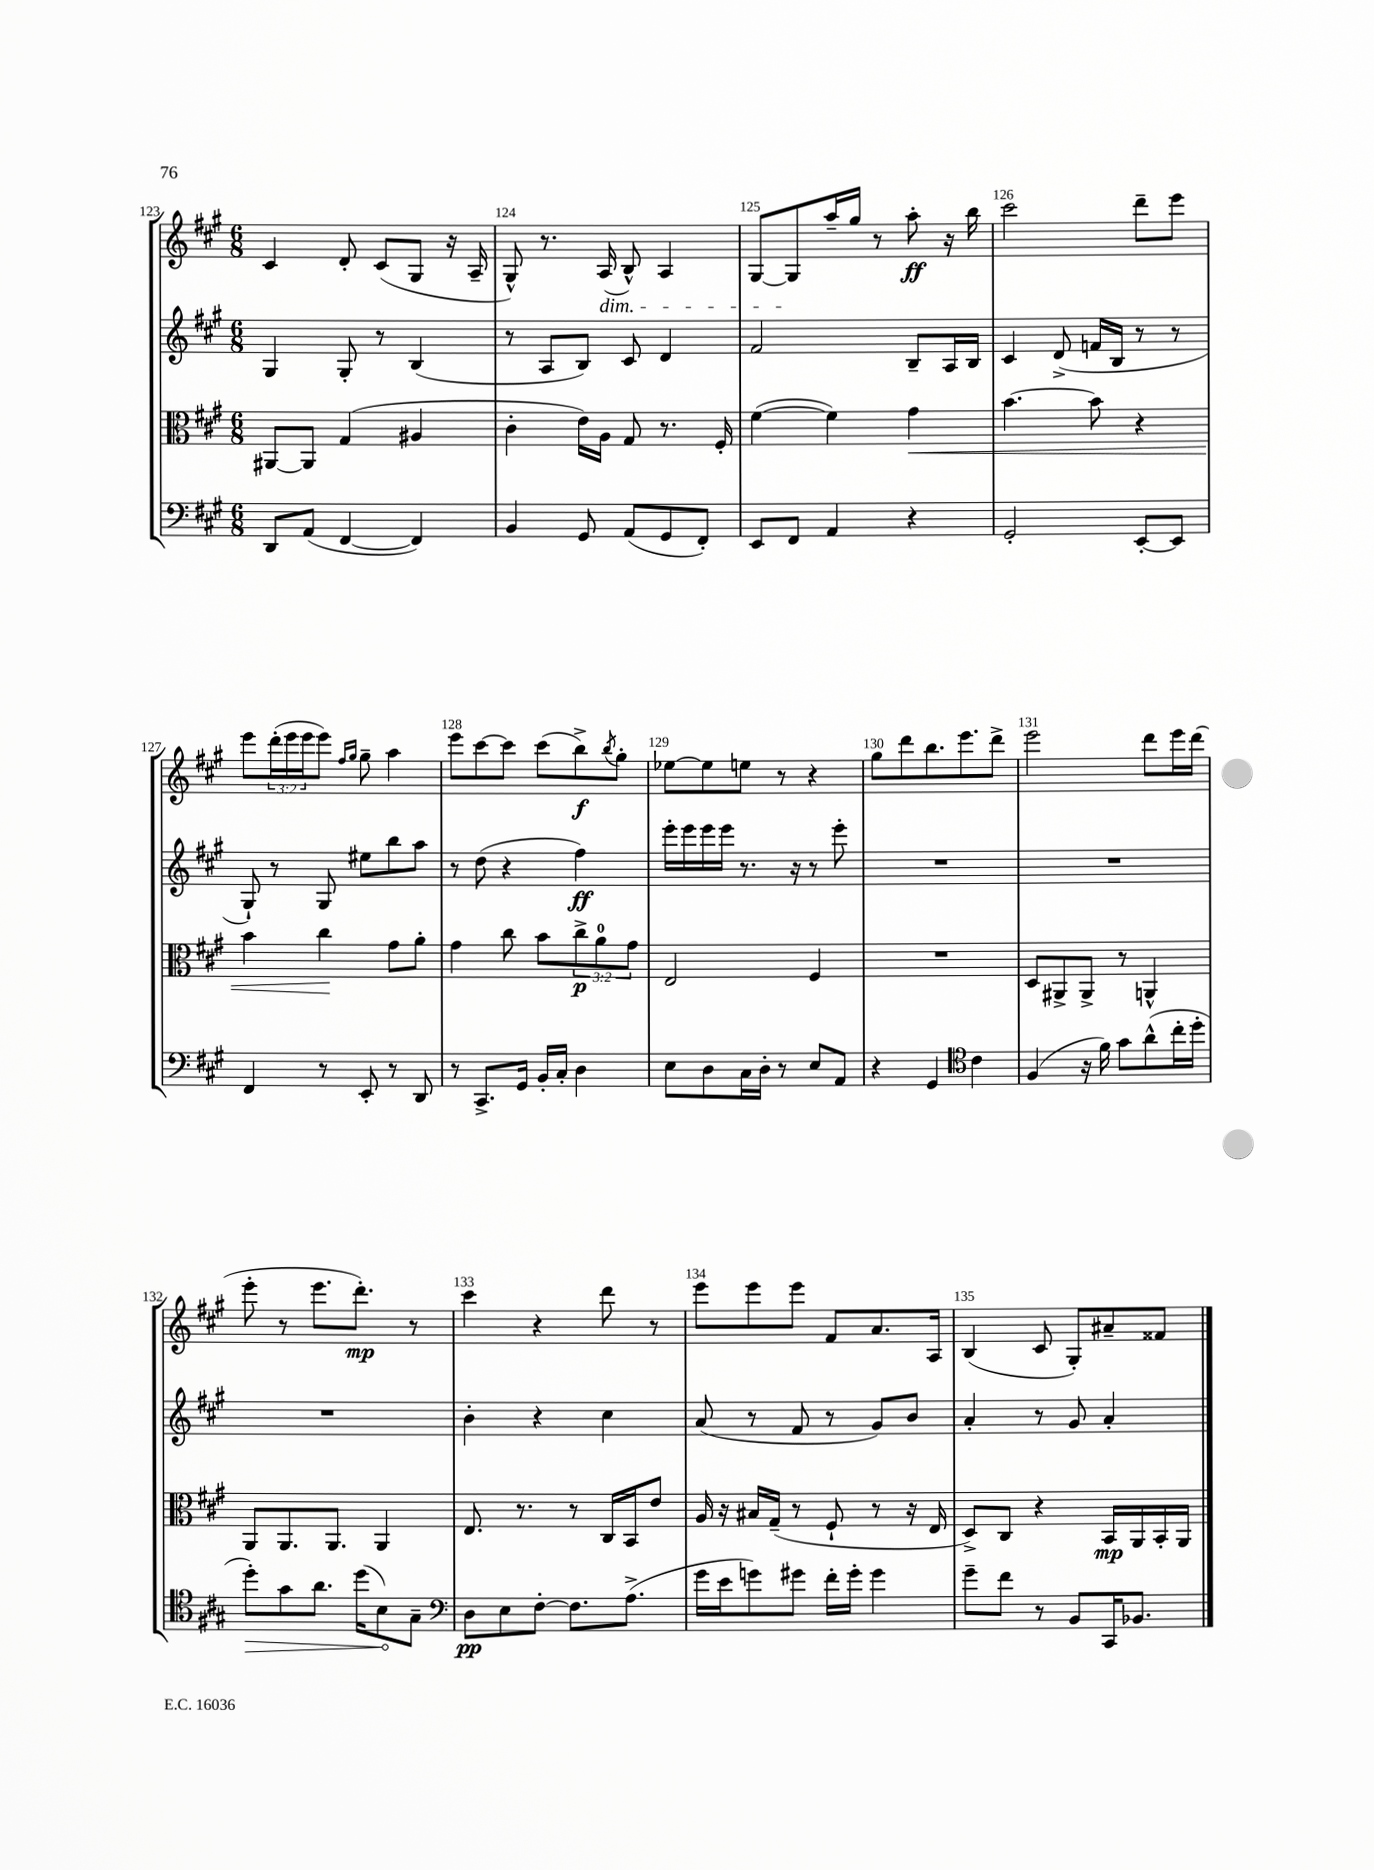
<<
\new StaffGroup <<
\new Staff = "s0" {
    \clef treble \key a \major \numericTimeSignature \time 6/8 \override Staff.TupletNumber.text = #tuplet-number::calc-fraction-text
    cis'4 d'8-. cis'8( gis8 r16 a16-- |
    gis8-^) r8. a16\dim( b8-^) a4 |
    gis8~ gis8\! a''16-- gis''16 r8 a''8-.\ff r16 b''16 |
    cis'''2 d'''8-- e'''8 |
    e'''8 \tuplet 3/2 { d'''16-.( e'''16 e'''16 } e'''8) \grace { fis''16 gis''16 } gis''8-- a''4 |
    e'''8 cis'''8~ cis'''8 cis'''8( b''8->\f) \acciaccatura { b''8 } gis''8-. |
    ees''8~ ees''8 e''8 r8 r4 |
    gis''8 d'''8 b''8. e'''8. d'''8-> |
    e'''2 d'''8 e'''16 d'''16( |
    e'''8-. r8 e'''8. d'''8.-.\mp) r8 |
    cis'''4 r4 d'''8 r8 |
    e'''8 e'''8 e'''8 fis'8 a'8. a16 |
    b4( cis'8 gis8-.) ais'8-- fisis'8 \bar "|." |
}
\new Staff = "s1" {
    \clef treble \key a \major \numericTimeSignature \time 6/8
    gis4 gis8-. r8 b4( |
    r8 a8 b8) cis'8 d'4 |
    fis'2 b8-- a16 b16 |
    cis'4 d'8->( f'16 b16 r8 r8 |
    gis8-!) r8 gis8 eis''8 b''8 a''8 |
    r8 d''8( r4 fis''4\ff) |
    e'''16-. e'''16 e'''16 e'''16 r8. r16 r8 e'''8-. |
    R2. |
    R2. |
    R2. |
    b'4-. r4 cis''4 |
    a'8( r8 fis'8 r8 gis'8) b'8 |
    a'4-. r8 gis'8 a'4-. \bar "|." |
}
\new Staff = "s2" {
    \clef alto \key a \major \numericTimeSignature \time 6/8 \override Staff.TupletNumber.text = #tuplet-number::calc-fraction-text
    ais,8~ ais,8 gis4( ais4 |
    cis'4-. e'16) a16 gis8 r8. fis16-. |
    fis'4~( fis'4) gis'4\< |
    b'4.~ b'8 r4 |
    b'4 cis''4\! gis'8 a'8-. |
    gis'4 cis''8 b'8 \tuplet 3/2 { cis''8->\p a'8-0 gis'8 } |
    e2 fis4 |
    R2. |
    d8 ais,8-> ais,8-> r8 a,4-^ |
    a,8 a,8. a,8. a,4 |
    e8. r8. r8 cis16 b,16 e'8 |
    a16 r16 bis16 gis16--( r8 fis8-! r8 r16 e16 |
    d8->) cis8 r4 b,16\mp a,16 b,16-. a,16 \bar "|." |
}
\new Staff = "s3" {
    \clef bass \key a \major \numericTimeSignature \time 6/8
    d,8 a,8( fis,4~ fis,4) |
    b,4 gis,8 a,8( gis,8 fis,8-.) |
    e,8 fis,8 a,4 r4 |
    gis,2-. e,8~-. e,8 |
    fis,4 r8 e,8-. r8 d,8 |
    r8 cis,8.-> gis,16 b,16-. cis16-. d4 |
    e8 d8 cis16 d16-. r8 e8 a,8 |
    r4 gis,4 \clef tenor cis'4 |
    fis4( r16 fis'16) gis'8 a'8-^( cis''16-. d''16-. |
    \once \override Hairpin.circled-tip = ##t d''8-.\>) gis'8 a'8. d''16( b8\!) gis8-- |
    \clef bass d8\pp e8 fis8~-. fis8. a8.->( |
    gis'16 e'16 g'8) gis'8 fis'16-. gis'16-. gis'4 |
    gis'8-- fis'8 r8 b,8 cis,16 bes,8. \bar "|." |
}
>>
>>
\layout { \context { \Score currentBarNumber = #123 \override BarNumber.break-visibility = ##(#f #t #t) barNumberVisibility = #all-bar-numbers-visible } }
